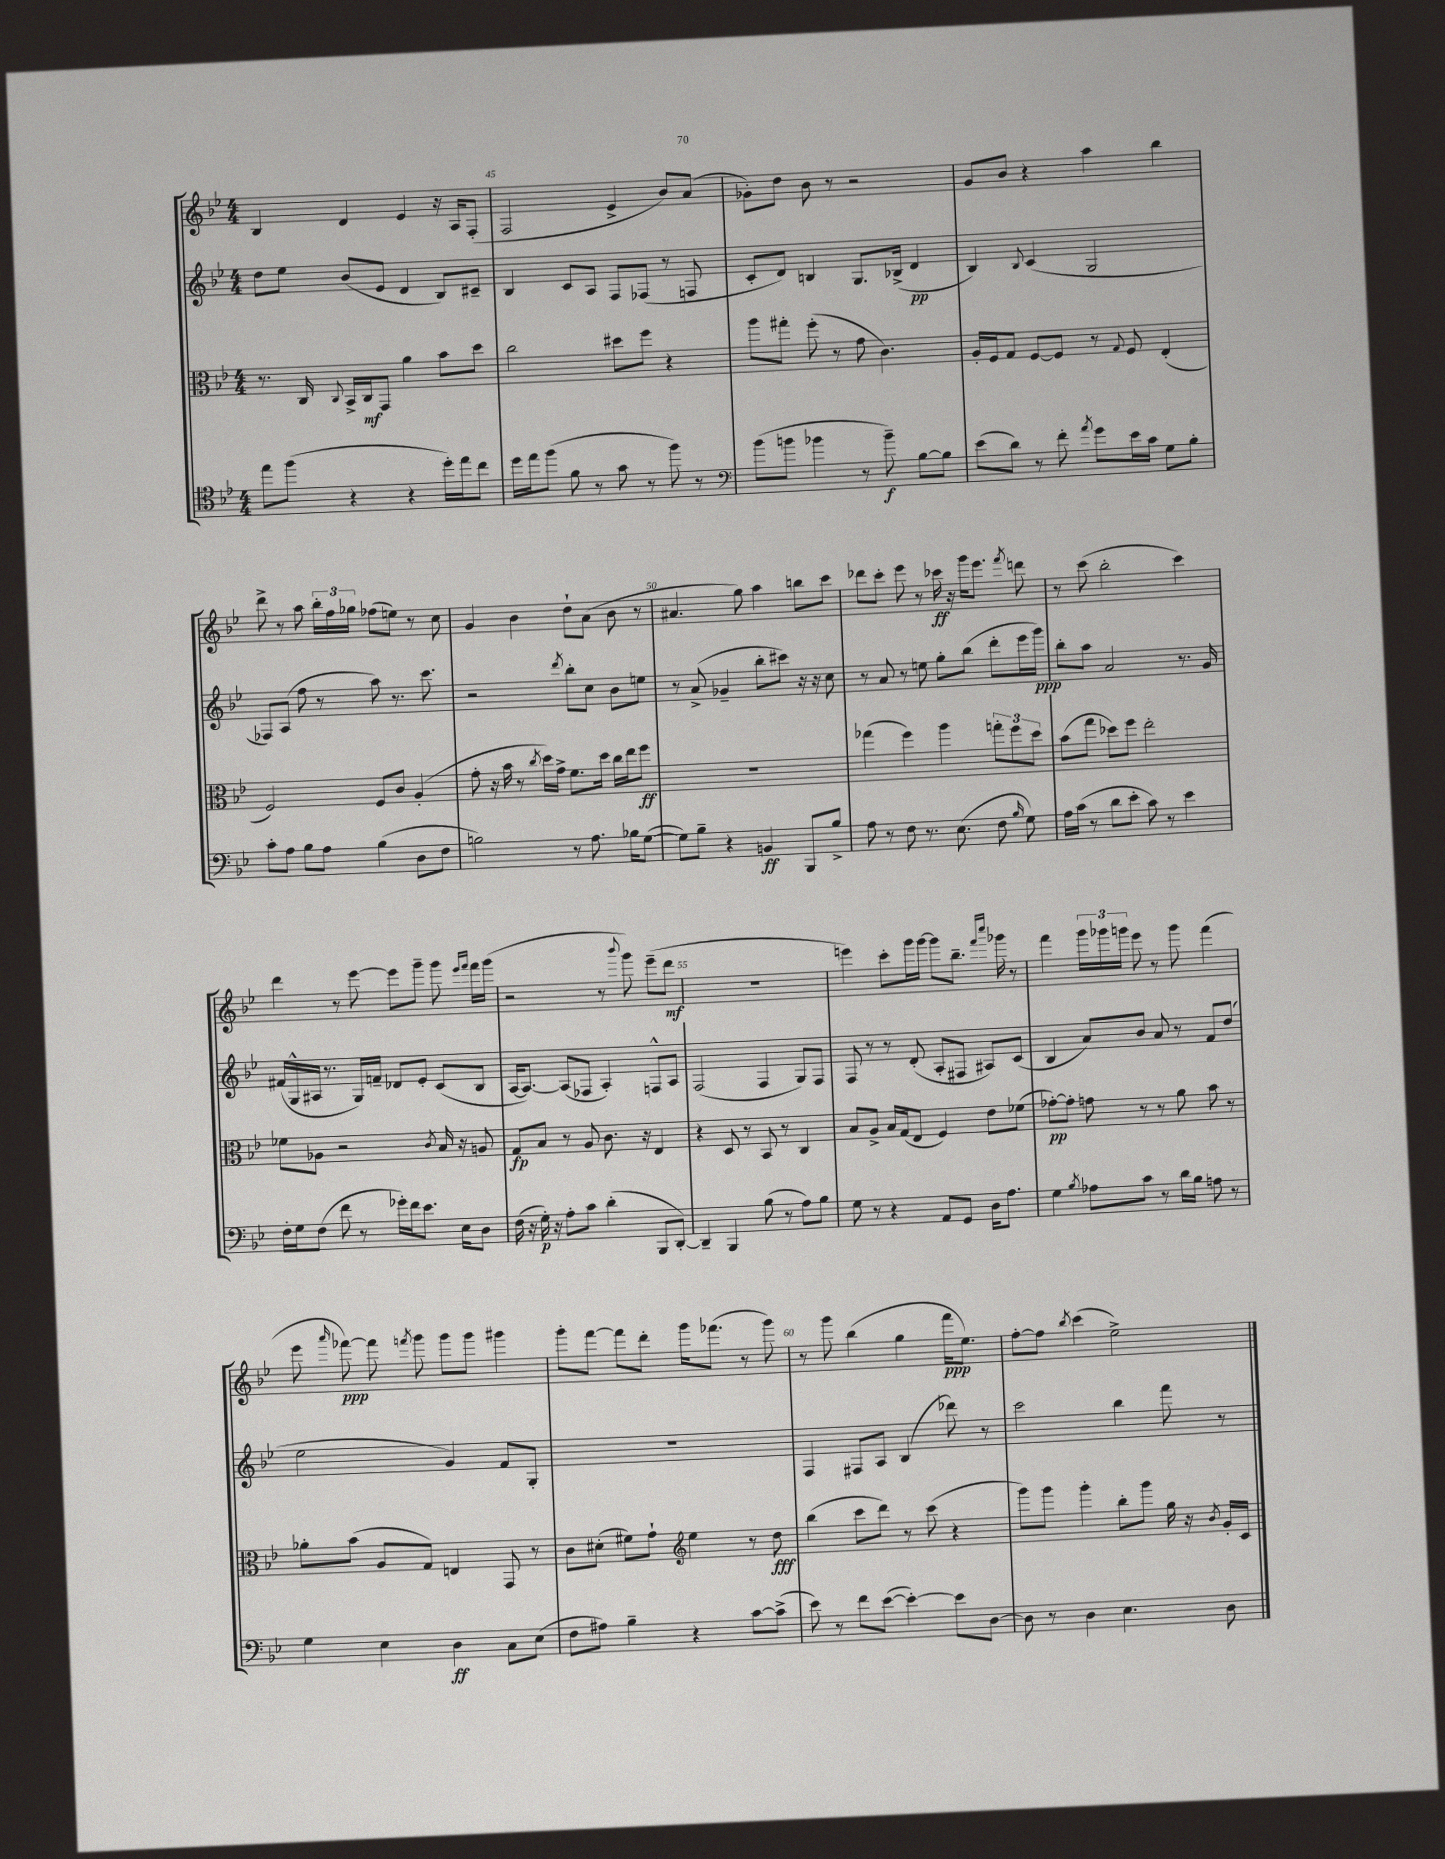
<<
\new StaffGroup <<
\new Staff = "s0" {
    \clef treble \key bes \major \numericTimeSignature \time 4/4
    \autoBeamOff bes4 d'4 ees'4 r16 a16[ f8]-.( |
    f2 ees'4-> bes'8[) a'8]( |
    ges'8[-.) d''8] bes'8 r8 r2 |
    g'8[ bes'8] r4 a''4 bes''4 |
    d'''8-> r8 a''8 \tuplet 3/2 { bes''16[-. f''16 ges''16] } fes''8[( e''8]) r8 c''8 |
    g'4 bes'4 d''8[-! a'8]( bes'8 r8 |
    ais'4. g''8) a''4 b''8[ c'''8] |
    des'''8[ c'''8]-. ees'''8 r8 ces'''16\ff r16 g'''16[ ees'''8.] \acciaccatura { f'''8 } d'''8 |
    r8 c'''8( bes''2-. c'''4) |
    d'''4 r8 ees'''8~ ees'''8[ g'''8]-- g'''8 \grace { ees'''16[ f'''16] } f'''16[ g'''16]( |
    r2 r8 \appoggiatura { bes'''8 } g'''8) ees'''8[--( d'''8]\mf |
    R1 |
    e'''4) c'''8[-. g'''16 g'''16]~ g'''8[ bes''8.]-- \grace { f'''16[ c''''16] } ges'''16 r8 |
    f'''4 \tuplet 3/2 { g'''16[ ges'''16 g'''16] } ees'''8 r8 g'''8 f'''4( |
    ees'''8 \grace { a'''16 } fes'''8~\ppp) fes'''8 \acciaccatura { f'''8 } g'''8 g'''8[ g'''8] gis'''4 |
    g'''8[-. f'''8]~ f'''8[ d'''8]-. g'''16[ fes'''8.]( r8 g'''8) |
    r8 g'''8 bes''4( g''4 f'''16[\ppp ees''8.]) |
    f''8[~-. f''8] \acciaccatura { bes''8 } c'''4( ees''2->) \bar "|." |
}
\new Staff = "s1" {
    \clef treble \key bes \major \numericTimeSignature \time 4/4
    \autoBeamOff d''8[ ees''8] bes'8[( ees'8] d'4 bes8[) cis'8]-- |
    bes4 c'8[ a8] f8[ fes8]( r8 f8 |
    c'8[-. d'8]) b4 g8.[ bes16]->( d'4\pp |
    bes4) \appoggiatura { bes8 } c'4( g2 |
    fes8[) a8]( f''8 r8 a''8) r8. c'''8. |
    r2 \acciaccatura { d'''8 } bes''8[-. c''8] bes'8[ e''8] |
    r8 a'8->( ges'4-- bes''8[-. cis'''8]) r16 r16 c''8 |
    r8 a'8 r8 e''8 g''8[-. bes''8]( d'''8[-. ees'''16 g'''16]\ppp) |
    bes''8[-. a''8] a'2 r8. g'16 |
    fis'16[( g16-^ ais16] r8. g16[) f'16]-- des'8[ ees'8]-. c'8[( bes8] |
    a16[~ a8.]~) a8[( fes8] a4-.) f8[-^ a8] |
    f2( f4 g8[) f8] |
    f8 r8 r8 d'8-.( a8[-. fis8] ais8[) c'8]( |
    bes4 a'8[) bes'8] a'8 r8 f'8[ d''8]( |
    ees''2 g'4) f'8[ g8]-. |
    R1 |
    f4 fis8[ a8] bes4( des'''8) r8 |
    c'''2 bes''4 f'''8 r8 \bar "|." |
}
\new Staff = "s2" {
    \clef alto \key bes \major \numericTimeSignature \time 4/4
    \autoBeamOff r8. c16 \appoggiatura { c8 } bes,16[-> c16\mf g,8] a'4 bes'8[ d''8] |
    c''2 dis''8[ f''8] r4 |
    a''8[ gis''8]-. f''8-.( r8 g'8 c'4.) |
    a16[-. f16 g8] f8[~ f8] r8 \appoggiatura { g8 } f8 ees4-.( |
    f2) f8[ c'8] a4-.( |
    g'8-. r16 bes'16 r8 \acciaccatura { c''8 } d''16[) g'16]-> f'8.[ d''16] c''16[ ees''16 f''8]\ff |
    R1 |
    ges''4( f''4) a''4 \tuplet 3/2 { g''8[-. f''8 d''8] } |
    bes'8[( g''8] des''8[) f''8] ees''2-. |
    fes'8[ aes8] r2 \acciaccatura { c'8 } bes16 r16 a8 |
    g8[\fp bes8] r8 a8 c'8. r16 ees4 |
    r4 d8 r8 bes,8 r8 c4 |
    bes8[ a8]-> bes16[ g16( ees8] f4) ees'8[ fes'8]( |
    ges'8[~-.\pp) ges'8]-. g'8 r8 r8 a'8 bes'8 r8 |
    aes'8[-. bes'8]( a8[ g8]) e4 g,8 r8 |
    c'8[ dis'8]-.( fis'8[) g'8]-! \clef treble ees''4 r8 d''8\fff |
    bes''4( c'''8[ d'''8]) r8 c'''8( r4 |
    g'''8[) g'''8] g'''4-. bes''8[-. g'''8] g''16 r16 \acciaccatura { bes'8 } g'16[-. c'16] \bar "|." |
}
\new Staff = "s3" {
    \clef tenor \key bes \major \numericTimeSignature \time 4/4
    \autoBeamOff ees''8[ f''8]( r4 r4 d''16[-.) ees''16 c''8] |
    d''16[ ees''16 f''8]( f'8 r8 g'8 r8 f''8) r8 |
    \clef bass bes'8[( b'8] bes'4 r8 bes'8--\f) bes8[~ bes8] |
    ees'8[( d'8]) r8 f'8-. \acciaccatura { a'8 } g'8[ ees'16 c'16] g8[ bes8]-. |
    c'8[-. a8] bes8[ a8] bes4( d8[ f8] |
    b2) r8 a8. bes16[ g8]~( |
    g8[) bes8]-- r4 b,4\ff bes,,8[ bes8]-> |
    a8 r8 f8 r8. ees8.( f8 \grace { bes16 } g8) |
    a16[ c'16]( r8 d'8[ ees'8]-. c'8) r8 ees'4 |
    f16[-. g16 f8]( f'8 r8 ges'16[-.) f'16 ees'8.] ees16[ d8] |
    f16( r16 g16-.\p) r16 a8[-. c'8] d'4-.( bes,,8[ d,8]~-.) |
    d,4-- bes,,4 bes8( r8 a8[) bes8] |
    g8 r8 r4 a,8[ g,8] d16[ a8.] |
    g4 \acciaccatura { bes8 } aes8[ c'8] r8 d'16[ bes16] a8 r8 |
    g4 ees4 d4\ff c8[ ees8]( |
    f8[ ais8]) bes4-- r4 c'8[~ c'8]->( |
    ees'8) r8 f'8[ ees'8]~( ees'4~-.) ees'8[ d8]~ |
    d8 r8 d4 ees4. d8 \bar "|." |
}
>>
>>
\layout { \context { \Score currentBarNumber = #44 \override BarNumber.break-visibility = ##(#f #t #t) barNumberVisibility = #(every-nth-bar-number-visible 5) } }
